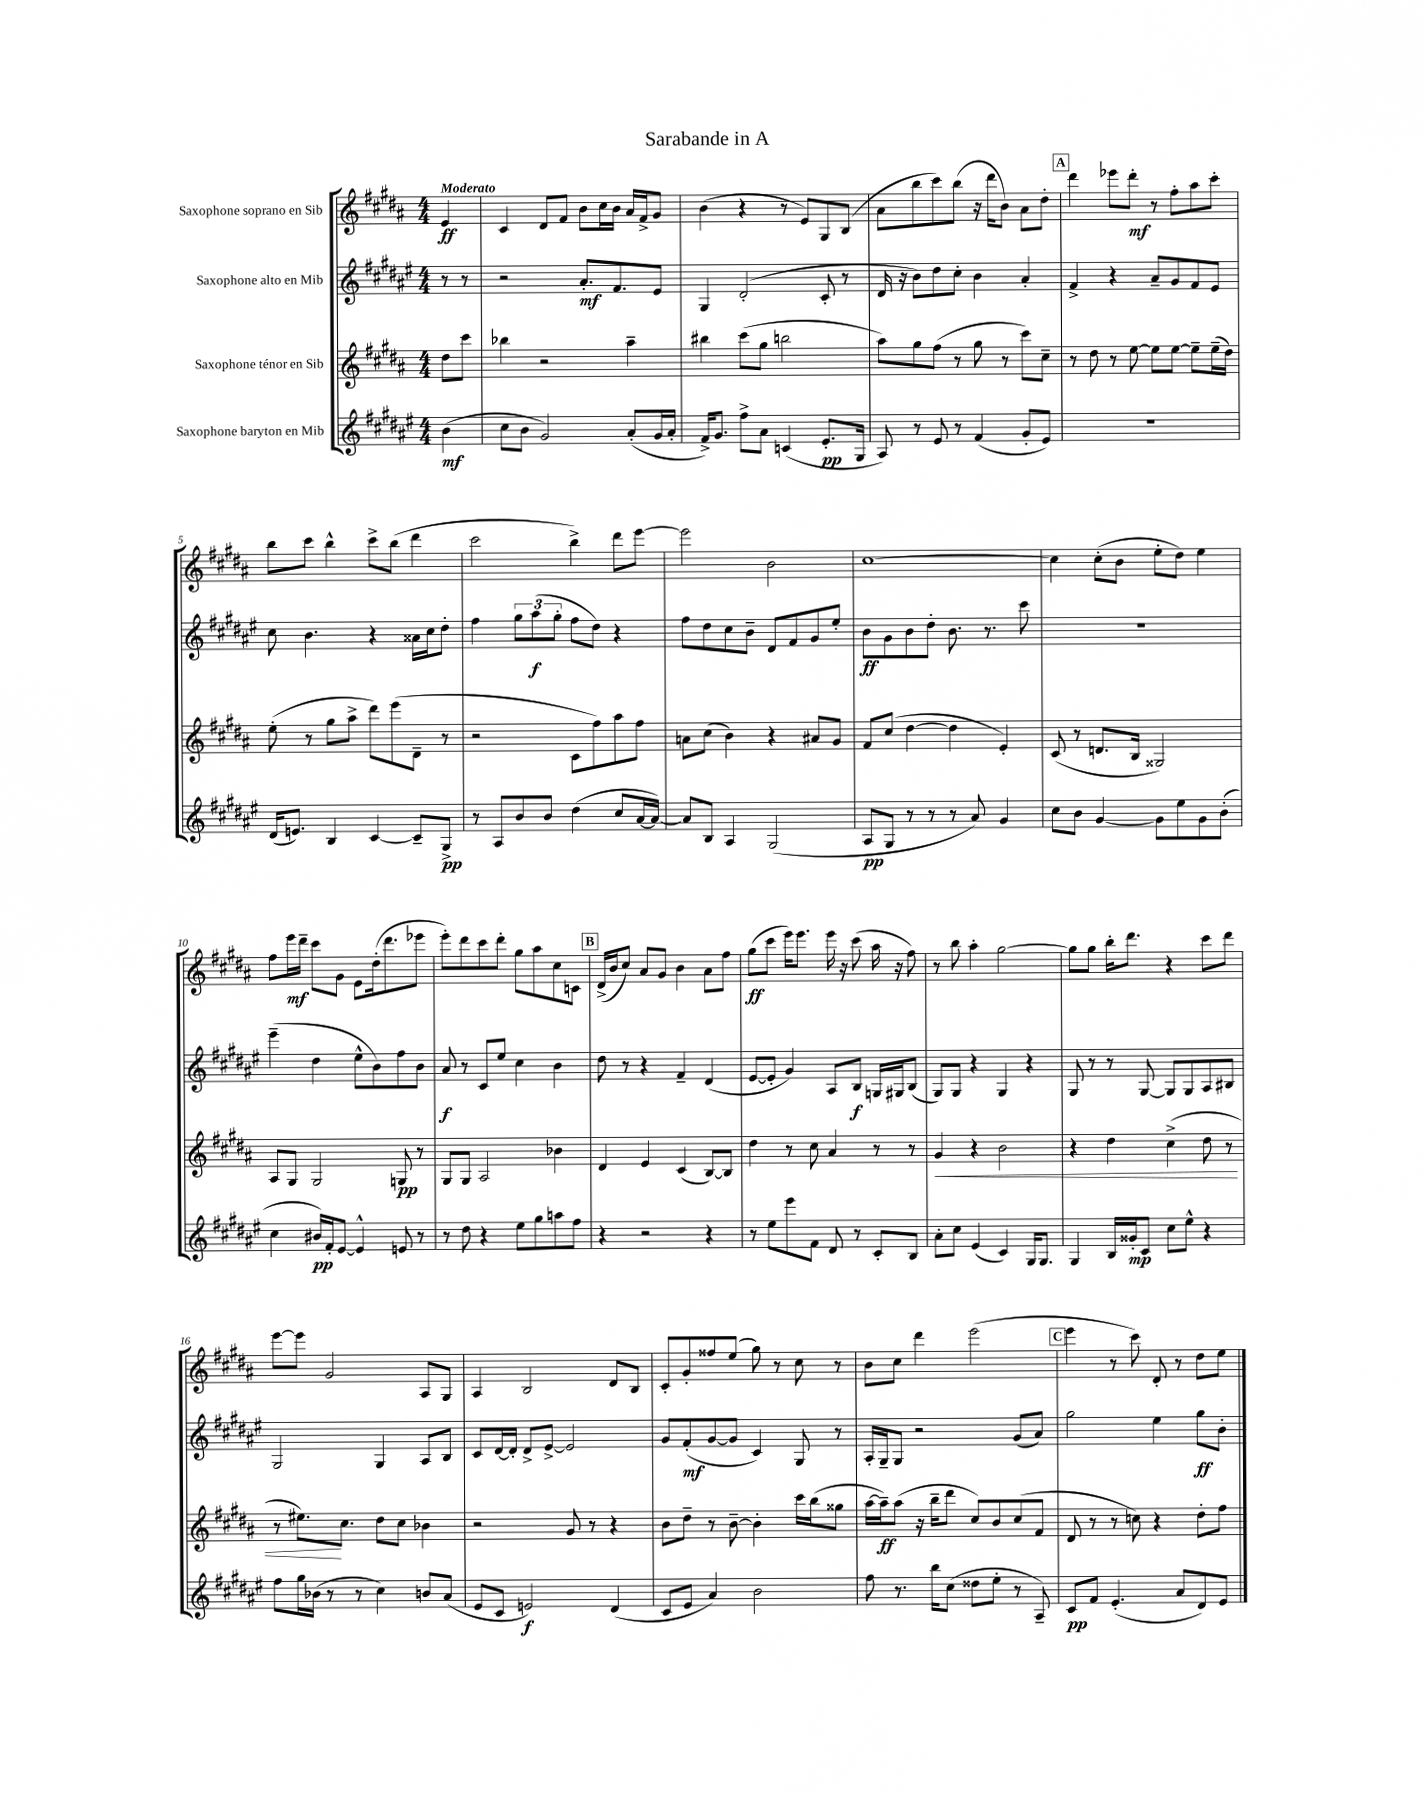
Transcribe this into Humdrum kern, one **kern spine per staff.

**kern	**dynam	**kern	**dynam	**kern	**dynam	**kern	**dynam
*part4	*part4	*part3	*part3	*part2	*part2	*part1	*part1
*staff4	*staff4	*staff3	*staff3	*staff2	*staff2	*staff1	*staff1
*I"Saxophone baryton en Mib	*	*I"Saxophone ténor en Sib	*	*I"Saxophone alto en Mib	*	*I"Saxophone soprano en Sib	*
*clefG2	*	*clefG2	*	*clefG2	*	*clefG2	*
*k[f#c#g#d#a#e#]	*	*k[f#c#g#d#a#]	*	*k[f#c#g#d#a#e#]	*	*k[f#c#g#d#a#]	*
*M4/4	*	*M4/4	*	*M4/4	*	*M4/4	*
=	=	=	=	=	=	=	=
!	!	!	!	!	!	!LO:TX:a:B:t=Moderato	!
(4b\	mf	8dd#\L	.	8r	.	4e/	ff
.	.	8ccc#\J	.	8r	.	.	.
=1	=1	=1	=1	=1	=1	=1	=1
8cc#\L	.	4bb-X\	.	2r	.	4c#/	.
8b\J	.	.	.	.	.	.	.
2g#/)	.	2r	.	.	.	8d#/L	.
.	.	.	.	.	.	8f#/J	.
.	.	.	.	8.a#'/L	mf	8b\L	.
.	.	.	.	.	.	16cc#\L	.
.	.	.	.	8.f#/	.	16b\JJ	.
(8a#'/L	.	4aa#~\	.	.	.	16a#/LL	.
.	.	.	.	.	.	16f#^/J	.
16g#/L	.	.	.	8e#/J	.	8g#/J	.
16a#'/JJ	.	.	.	.	.	.	.
=2	=2	=2	=2	=2	=2	=2	=2
16f#^/KL)	.	4bb#X\	.	4G#/	.	(4b\	.
8.g#/J	.	.	.	.	.	.	.
8ff#^\L	.	(8ccc#\L	.	(2d#'/	.	4r	.
8a#\J	.	8gg#\J	.	.	.	.	.
(4cn/	.	2bbn\	.	.	.	8r	.
.	.	.	.	.	.	8e/L)	.
8.e#'/L	pp	.	.	8c#'/	.	8G#/	.
.	.	.	.	8r	.	(8B/J	.
16G#/Jk	.	.	.	.	.	.	.
=3	=3	=3	=3	=3	=3	=3	=3
8A#/)	.	8aa#\L)	.	16d#/	.	8a#\L	.
.	.	.	.	16r	.	.	.
8r	.	8gg#\	.	8b\L)	.	8bb\	.
8e#/	.	(8ff#\J	.	8dd#\	.	8ccc#\)	.
8r	.	8r	.	8cc#'\J	.	(8bb\J	.
(4f#/	.	8gg#\	.	4b\	.	16r	.
.	.	.	.	.	.	16ddd#\KL	.
.	.	8r	.	.	.	8b\J)	.
8g#'/L	.	8ccc#\L)	.	4a#'/	.	8a#\L	.
8e#/J)	.	8cc#~\J	.	.	.	8dd#'\J	.
!!LO:REH:place=s1:t=A
=4	=4	=4	=4	=4	=4	=4	=4
1r	.	8r	.	4f#^/	.	4ddd#\	.
.	.	8dd#\	.	.	.	.	.
.	.	8r	.	4r	.	8eee-X\L	.
.	.	[8ee\	.	.	.	8ddd#'\J	mf
.	.	8ee\L]	.	8a#~/L	.	8r	.
.	.	[8ee\J	.	8g#/	.	8ff#'\L	.
.	.	8ee~\L]	.	8f#/	.	8aa#\	.
.	.	(16ee~\L	.	8e#/J	.	8ccc#'\J	.
.	.	16dd#\JJ)	.	.	.	.	.
!!LO:LB:g=z
=5	=5	=5	=5	=5	=5	=5	=5
(16d#/KL	.	(8ee'\	.	8cc#\	.	8bb\L	.
8.en/J)	.	.	.	.	.	.	.
.	.	8r	.	4.b\	.	8ccc#\J	.
4B/	.	8gg#\L	.	.	.	4bb^^\	.
.	.	8aa#^\J	.	.	.	.	.
[4c#/	.	8ddd#\L)	.	4r	.	8ccc#^\L	.
.	.	(8eee\	.	.	.	(8bb\J	.
8c#~/L]	.	8d#~\J	.	16a##X\LL	.	4ddd#\	.
.	.	.	.	16cc#\J	.	.	.
8G#^/J	pp	8r	.	8dd#'\J	.	.	.
=6	=6	=6	=6	=6	=6	=6	=6
8r	.	2r	.	4ff#\	.	2ccc#\	.
8A#/L	.	.	.	.	.	.	.
8b/	.	.	.	12gg#\L	.	.	.
.	.	.	.	(12aa#\	f	.	.
8b/J	.	.	.	.	.	.	.
.	.	.	.	12gg#'\J	.	.	.
(4dd#\	.	8c#\L	.	8ff#\L	.	4bb^\)	.
.	.	8ff#\)	.	8dd#\J)	.	.	.
8cc#/L	.	8aa#\	.	4r	.	8ddd#\L	.
[16a#/L	.	8ff#\J	.	.	.	[8eee\J	.
16a#/JJ_)	.	.	.	.	.	.	.
=7	=7	=7	=7	=7	=7	=7	=7
8a#/L]	.	8an\L	.	8ff#\L	.	2eee\]	.
8B/J	.	(8cc#\J	.	8dd#\	.	.	.
4A#/	.	4b\)	.	8cc#\	.	.	.
.	.	.	.	8b~\J	.	.	.
(2G#/	.	4r	.	8d#/L	.	2b\	.
.	.	.	.	8f#/	.	.	.
.	.	8a#X/L	.	8g#/	.	.	.
.	.	8g#/J	.	8ee#'/J	.	.	.
=8	=8	=8	=8	=8	=8	=8	=8
8A#/L	pp	8f#/L	.	8b\L	ff	[1cc#	.
8G#/J	.	(8cc#/J	.	8g#\	.	.	.
8r	.	[4dd#\	.	8b\	.	.	.
8r	.	.	.	8dd#'\J	.	.	.
8r	.	4dd#\]	.	8.b\	.	.	.
8a#/)	.	.	.	.	.	.	.
.	.	.	.	8.r	.	.	.
4g#/	.	4e'/)	.	.	.	.	.
.	.	.	.	8ccc#\	.	.	.
=9	=9	=9	=9	=9	=9	=9	=9
8cc#\L	.	(8c#/	.	1r	.	4cc#\]	.
8b\J	.	8r	.	.	.	.	.
[4g#/	.	8.dn/L	.	.	.	(8cc#'\L	.
.	.	.	.	.	.	8b\J	.
.	.	16B/Jk	.	.	.	.	.
8g#\L]	.	2G##X/)	.	.	.	8ee'\L	.
8ee#\	.	.	.	.	.	8dd#\J)	.
8g#\	.	.	.	.	.	4ee\	.
(8b'\J	.	.	.	.	.	.	.
!!LO:LB:g=z
=10	=10	=10	=10	=10	=10	=10	=10
4cc#\	.	8A#/L	.	(4eee#~\	.	8ff#\L	.
.	.	8G#/J	.	.	.	16eee\L	mf
.	.	.	.	.	.	16ddd#~\JJ	.
16b#X/LL)	pp	2G#/	.	4dd#\	.	8ccc#\L	.
16f#'/J	.	.	.	.	.	.	.
[8e#/J	.	.	.	.	.	8g#\J	.
4e#^^/]	.	.	.	8ee#^^\L	.	8e\L	.
.	.	.	.	8b\)	.	(16dd#'\k	.
.	.	.	.	.	.	8.ddd#\	.
8en/	.	8Gn/	pp	8ff#\	.	.	.
8r	.	8r	.	8b\J	.	8eee-X\J	.
=11	=11	=11	=11	=11	=11	=11	=11
8r	.	8G#/L	.	8a#/	f	8eee'\L)	.
8dd#\	.	8G#/J	.	8r	.	8ddd#\	.
4r	.	2A#/	.	8c#/L	.	8ccc#\	.
.	.	.	.	8ee#/J	.	8ddd#'\J	.
8ee#\L	.	.	.	4cc#\	.	8gg#\L	.
8gg#\	.	.	.	.	.	8aa#\	.
8aan\	.	4b-X\	.	4b\	.	8cc#\	.
8ff#\J	.	.	.	.	.	8cn\J	.
!!LO:REH:place=s1:t=B
=12	=12	=12	=12	=12	=12	=12	=12
4r	.	4d#/	.	8dd#\	.	(16d#^/LL	.
.	.	.	.	.	.	16b/J	.
.	.	.	.	8r	.	8cc#/J)	.
2r	.	4e/	.	4r	.	8a#/L	.
.	.	.	.	.	.	8g#/J	.
.	.	(4c#/	.	4f#~/	.	4b\	.
4r	.	[8B/L)	.	(4d#/	.	8a#\L	.
.	.	8B/J]	.	.	.	8ff#\J	.
=13	=13	=13	=13	=13	=13	=13	=13
8r	.	4dd#\	.	[8e#/L	.	(8gg#\L	ff
8ee#\L	.	.	.	8e#'/J]	.	8ccc#\J	.
8eee#\	.	8r	.	4g#/)	.	16eee\KL)	.
.	.	.	.	.	.	8.eee\J	.
8f#\J	.	8cc#\	.	.	.	.	.
8d#/	.	4a#/	.	8A#/L	.	16eee\	.
.	.	.	.	.	.	16r	.
8r	.	.	.	8B/J	f	(8ccc#\	.
8c#'/L	.	8r	.	16Gn/LL	.	16aa#\	.
.	.	.	.	16G#X/J	.	16r	.
8B/J	.	8r	.	(8B/J	.	8ff#\)	.
=14	=14	=14	=14	=14	=14	=14	=14
!	!	!	!LO:HP:b	!	!	!	!
8a#'\L	.	4g#/	<	8G#/L)	.	8r	.
8cc#\J	.	.	.	8G#/J	.	8bb\	.
(4e#/	.	4r	.	4r	.	4aa#'\	.
4c#/)	.	2b\	.	4G#/	.	[2gg#\	.
16G#/KL	.	.	.	4r	.	.	.
8.G#/J	.	.	.	.	.	.	.
=15	=15	=15	=15	=15	=15	=15	=15
4G#/	.	4r	.	8G#/	.	8gg#\L]	.
.	.	.	.	8r	.	8gg#\J	.
16B/LL	.	4dd#\	.	8r	.	16bb'\KL	.
16g##X'/J	mp	.	.	.	.	8.ddd#\J	.
8c#/J	.	.	.	[8G#/	.	.	.
8cc#\L	.	(4cc#^\	.	8G#/L]	.	4r	.
8ee#^^\J	.	.	.	8G#/	.	.	.
4r	.	8dd#\	.	8A#/	.	8ccc#\L	.
.	.	8r	.	8B#X/J	.	8ddd#\J	.
!!LO:LB:g=z
=16	=16	=16	=16	=16	=16	=16	=16
8ff#\L	.	8r	.	2G#/	.	[8eee\L	.
16gg#\L	.	8.ee#X\L)	.	.	.	8eee\J]	.
(16b-X\JJ	.	.	.	.	.	.	.
8r	.	.	.	.	.	2g#/	.
.	.	8.cc#\J	[	.	.	.	.
8r	.	.	.	.	.	.	.
4cc#\)	.	8dd#\L	.	4G#/	.	.	.
.	.	8cc#\J	.	.	.	.	.
8bn/L	.	4b-X\	.	8A#/L	.	8A#/L	.
(8a#/J	.	.	.	8B/J	.	8G#/J	.
=17	=17	=17	=17	=17	=17	=17	=17
8e#/L	.	2r	.	8c#/L	.	4A#/	.
8c#/J	.	.	.	[16d#/L	.	.	.
.	.	.	.	16d#'/JJ]	.	.	.
2en/)	f	.	.	8d#^/L	.	2B/	.
.	.	.	.	[8e#^/J	.	.	.
.	.	8g#/	.	2e#/]	.	.	.
.	.	8r	.	.	.	.	.
(4d#/	.	4r	.	.	.	8d#/L	.
.	.	.	.	.	.	8B/J	.
=18	=18	=18	=18	=18	=18	=18	=18
8c#/L	.	8b\L	.	8g#/L	.	8c#'/L	.
8e#/J	.	8dd#~\J	.	(8f#'/	mf	8g#'/	.
4a#/)	.	8r	.	[8g#/	.	8ff##X/	.
.	.	[8b~\	.	8g#/J]	.	(8ee/J	.
2b\	.	4b'\]	.	4c#/)	.	8gg#\)	.
.	.	.	.	.	.	8r	.
.	.	16ccc#\LL	.	8G#/	.	8cc#\	.
.	.	(16bb\J	.	.	.	.	.
.	.	8gg##X\J	.	8r	.	8r	.
=19	=19	=19	=19	=19	=19	=19	=19
8ff#\	.	[16aa#\LL	.	16A#'/LL	.	8b\L	.
.	.	16aa#~\J])	ff	16G#~/J	.	.	.
8.r	.	(8aa#\J	.	8G#/J	.	8cc#\J	.
.	.	16r	.	2r	.	4ddd#\	.
16bb\KL	.	16bb~\KL	.	.	.	.	.
(8cc#\J	.	8ddd#\J	.	.	.	.	.
8dd##X\L	.	8cc#/L)	.	.	.	(2eee\	.
8ee#'\J	.	8b/	.	.	.	.	.
8r	.	(8cc#/	.	(8g#/L	.	.	.
8A#~/)	.	8f#/J	.	8a#/J)	.	.	.
!!LO:REH:place=s1:t=C
=20	=20	=20	=20	=20	=20	=20	=20
8c#/L	pp	8d#/	.	2gg#\	.	4eee\	.
8f#/J	.	8r	.	.	.	.	.
(4.e#'/	.	8r	.	.	.	8r	.
.	.	8ccn\)	.	.	.	8ccc#\)	.
.	.	4r	.	4ee#\	.	8d#'/	.
8a#/L	.	.	.	.	.	8r	.
8d#/)	.	8dd#'\L	.	8gg#\L	ff	8dd#\L	.
8e#/J	.	8ff#\J	.	8b'\J	.	8ee\J	.
==	==	==	==	==	==	==	==
*-	*-	*-	*-	*-	*-	*-	*-
